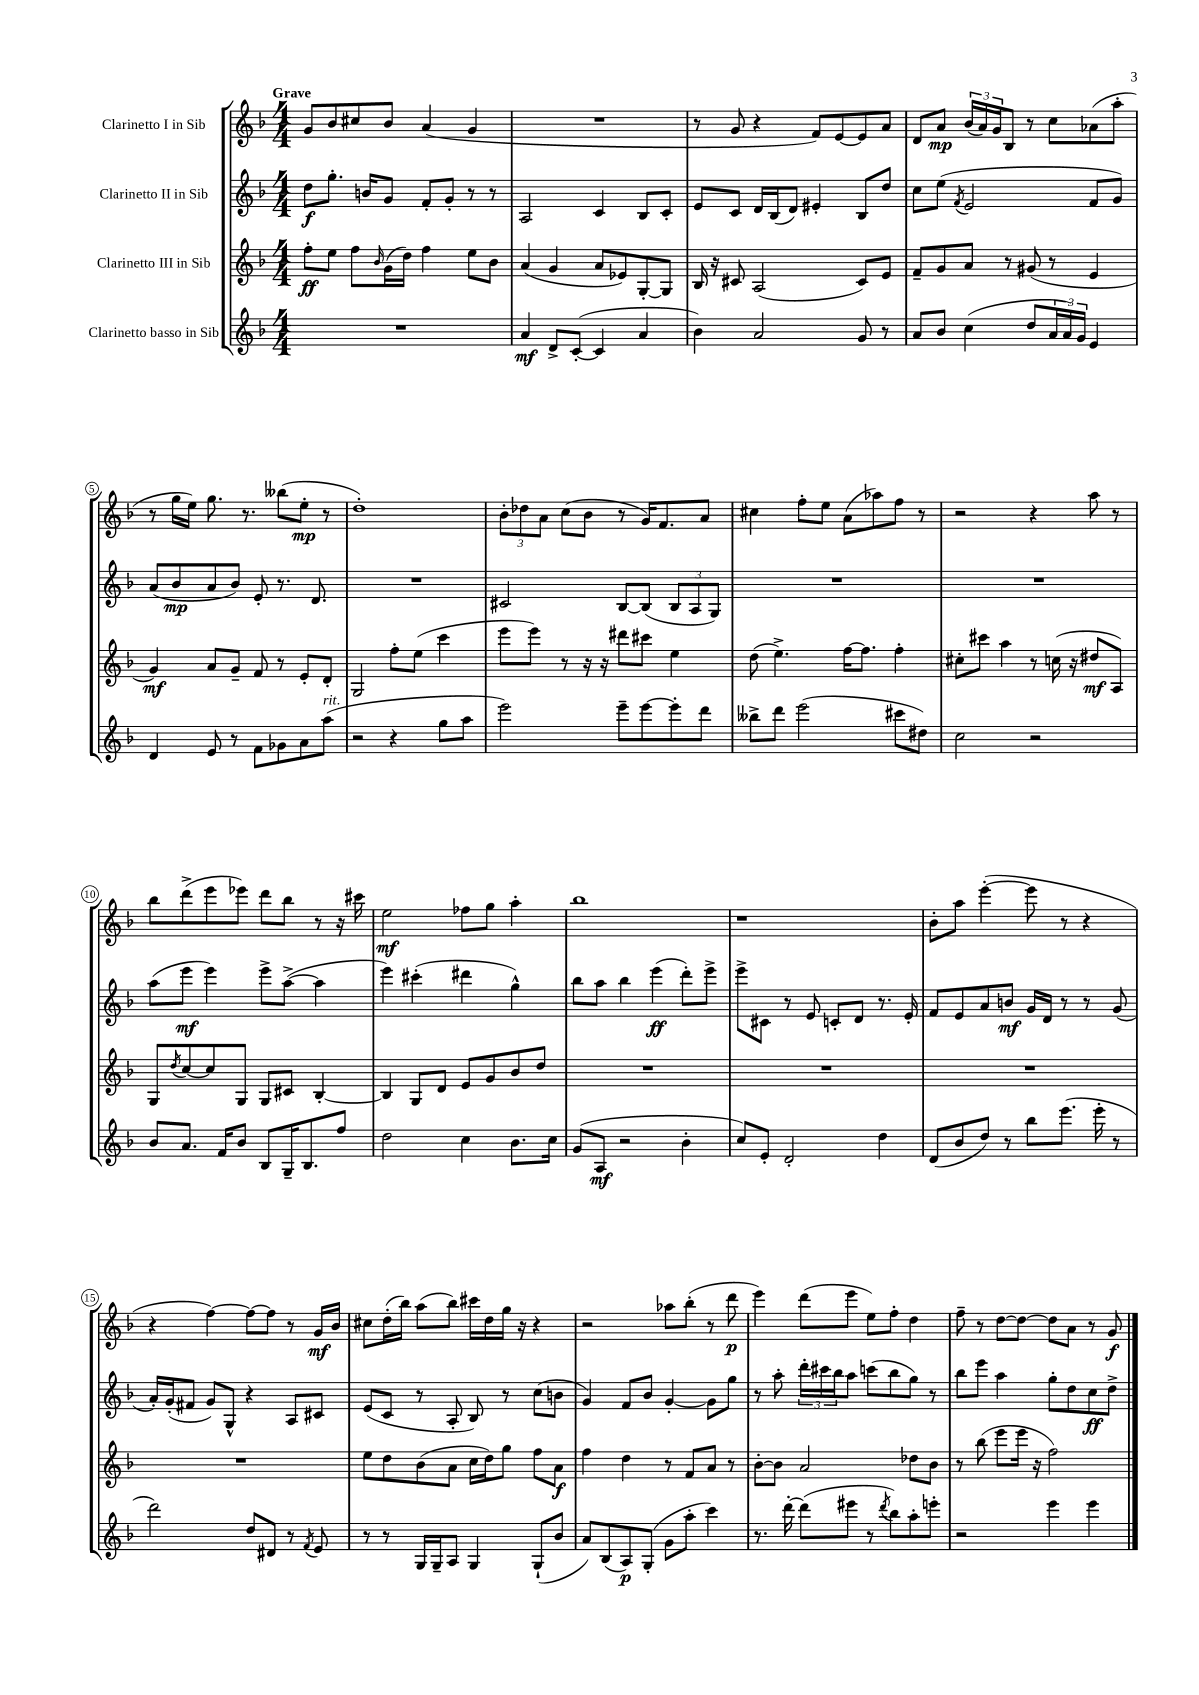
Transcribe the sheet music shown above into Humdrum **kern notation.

**kern	**dynam	**kern	**dynam	**kern	**dynam	**kern	**dynam
*part4	*part4	*part3	*part3	*part2	*part2	*part1	*part1
*staff4	*staff4	*staff3	*staff3	*staff2	*staff2	*staff1	*staff1
*I"Clarinetto basso in Sib	*	*I"Clarinetto III in Sib	*	*I"Clarinetto II in Sib	*	*I"Clarinetto I in Sib	*
*clefG2	*	*clefG2	*	*clefG2	*	*clefG2	*
*k[b-]	*	*k[b-]	*	*k[b-]	*	*k[b-]	*
*M4/4	*	*M4/4	*	*M4/4	*	*M4/4	*
=1	=1	=1	=1	=1	=1	=1	=1
!	!	!	!	!	!	!LO:TX:a:B:t=Grave	!
1r	.	8ff'\L	ff	8dd\L	f	8g/L	.
.	.	8ee\J	.	8.gg'\J	.	8b-/	.
.	.	8ff\L	.	.	.	8cc#X/	.
.	.	.	.	16bn/KL	.	.	.
.	.	16qqb-/	.	.	.	.	.
.	.	(16g\L	.	8g/J	.	8b-/J	.
.	.	16dd\JJ)	.	.	.	.	.
.	.	4ff\	.	8f'/L	.	(4a/	.
.	.	.	.	8g'/J	.	.	.
.	.	8ee\L	.	8r	.	4g/	.
.	.	8b-\J	.	8r	.	.	.
=2	=2	=2	=2	=2	=2	=2	=2
4a/	mf	(4a/	.	2A/	.	1r	.
8d^/L	.	4g/	.	.	.	.	.
([8c'/J	.	.	.	.	.	.	.
4c/]	.	8a/L	.	4c/	.	.	.
.	.	8e-X/)	.	.	.	.	.
4a/	.	[8G'/	.	8B-/L	.	.	.
.	.	8G/J]	.	8c'/J	.	.	.
=3	=3	=3	=3	=3	=3	=3	=3
4b-\)	.	16B-/	.	8e/L	.	8r	.
.	.	16r	.	.	.	.	.
.	.	8c#X/	.	8c/J	.	8g/	.
2a/	.	(2A/	.	16d/LL	.	4r	.
.	.	.	.	(16B-/J	.	.	.
.	.	.	.	8d/J)	.	.	.
.	.	.	.	4e#X'/	.	8f/L)	.
.	.	.	.	.	.	[8e/	.
8g/	.	8c#/L)	.	8B-/L	.	8e/]	.
8r	.	8e/J	.	8dd/J	.	8a/J	.
=4	=4	=4	=4	=4	=4	=4	=4
8a/L	.	8f~/L	.	8cc\L	.	8d/L	.
8b-/J	.	8g/	.	(8ee\J	.	8a/J	mp
.	.	.	.	8qf/	.	.	.
(4cc\	.	8a/J	.	2e/	.	(24b-/LL	.
.	.	.	.	.	.	24a/)	.
.	.	.	.	.	.	24g/J	.
.	.	8r	.	.	.	8B-/J	.
8dd/L	.	(8g#X/	.	.	.	8r	.
24a/L	.	8r	.	.	.	8cc\L	.
24a/)	.	.	.	.	.	.	.
24g/JJ	.	.	.	.	.	.	.
4e/	.	4e/	.	8f/L	.	(8a-X\	.
.	.	.	.	8g/J)	.	8aa'\J	.
!!LO:LB:g=z
=5	=5	=5	=5	=5	=5	=5	=5
4d/	.	4g/)	mf	(8a/L	.	8r	.
.	.	.	.	8b-/	mp	16gg\LL	.
.	.	.	.	.	.	16ee\JJ)	.
8e/	.	8a/L	.	8a/	.	8.gg\	.
8r	.	8g~/J	.	8b-/J)	.	.	.
.	.	.	.	.	.	8.r	.
8f\L	.	8f/	.	8e'/	.	.	.
8g-X\	.	8r	.	8.r	.	(8bb--X\L	.
8a\	.	8e'/L	.	.	.	8ee'\J	mp
.	.	.	.	8.d/	.	.	.
!LO:TX:a:i:t=rit.	!	!	!	!	!	!	!
(8aa\J	.	8d'/J	.	.	.	8r	.
=6	=6	=6	=6	=6	=6	=6	=6
2r	.	2G/	.	1r	.	1dd')	.
4r	.	8ff'\L	.	.	.	.	.
.	.	(8ee\J	.	.	.	.	.
8gg\L	.	4ccc\	.	.	.	.	.
8aa\J	.	.	.	.	.	.	.
=7	=7	=7	=7	=7	=7	=7	=7
2eee\)	.	8eee\L	.	2c#X/	.	12b-'\L	.
.	.	.	.	.	.	12dd-X\	.
.	.	8eee\J)	.	.	.	.	.
.	.	.	.	.	.	12a\J	.
.	.	8r	.	.	.	(8cc\L	.
.	.	16r	.	.	.	8b-\J	.
.	.	16r	.	.	.	.	.
8eee~\L	.	8ddd#X\L	.	[8B-/L	.	8r	.
[8eee\	.	8ccc#X\J	.	(8B-/J]	.	16g/KL)	.
.	.	.	.	.	.	8.f/	.
8eee'\]	.	4ee\	.	12B-/L	.	.	.
.	.	.	.	12A/	.	.	.
8ddd\J	.	.	.	.	.	8a/J	.
.	.	.	.	12G/J)	.	.	.
=8	=8	=8	=8	=8	=8	=8	=8
8bb--X^\L	.	(8dd\	.	1r	.	4cc#X\	.
8ddd\J	.	4.ee^\)	.	.	.	.	.
(2eee\	.	.	.	.	.	8ff'\L	.
.	.	.	.	.	.	8ee\J	.
.	.	[16ff\KL	.	.	.	(8a\L	.
.	.	8.ff\J]	.	.	.	.	.
.	.	.	.	.	.	8aa-X\)	.
8ccc#X\L	.	4ff'\	.	.	.	8ff\J	.
8dd#X\J)	.	.	.	.	.	8r	.
=9	=9	=9	=9	=9	=9	=9	=9
2cc\	.	8cc#X'\L	.	1r	.	2r	.
.	.	8ccc#X\J	.	.	.	.	.
.	.	4aa\	.	.	.	.	.
2r	.	8r	.	.	.	4r	.
.	.	(16ccn\	.	.	.	.	.
.	.	16r	.	.	.	.	.
.	.	8dd#X/L	mf	.	.	8aa\	.
.	.	8A/J)	.	.	.	8r	.
!!LO:LB:g=z
=10	=10	=10	=10	=10	=10	=10	=10
8b-/L	.	8G/L	.	(8aa\L	.	8bb-\L	.
.	.	8qdd/	.	.	.	.	.
8.a/J	.	[8cc/	.	8eee\J	mf	(8ddd^\	.
.	.	8cc/]	.	4eee\)	.	8eee\	.
16f/KL	.	.	.	.	.	.	.
8b-/J	.	8G/J	.	.	.	8eee-X\J)	.
8B-/L	.	8G/L	.	8eee^\L	.	8ddd\L	.
16G~/K	.	8c#X/J	.	([8aa^\J	.	8bb-\J	.
8.B-/	.	.	.	.	.	.	.
.	.	[4B-'/	.	4aa\]	.	8r	.
8ff/J	.	.	.	.	.	16r	.
.	.	.	.	.	.	16ccc#X\	.
=11	=11	=11	=11	=11	=11	=11	=11
2dd\	.	4B-/]	.	4eee\)	.	2ee\	mf
.	.	8G/L	.	(4ccc#X'\	.	.	.
.	.	8d/J	.	.	.	.	.
4cc\	.	8e/L	.	4ddd#X\	.	8ff-X\L	.
.	.	8g/	.	.	.	8gg\J	.
8.b-\L	.	8b-/	.	4gg^^\)	.	4aa'\	.
.	.	8dd/J	.	.	.	.	.
16cc\Jk	.	.	.	.	.	.	.
=12	=12	=12	=12	=12	=12	=12	=12
(8g/L	.	1r	.	8bb-\L	.	1bb-	.
8A/J	mf	.	.	8aa\J	.	.	.
2r	.	.	.	4bb-\	.	.	.
.	.	.	.	(4eee\	ff	.	.
4b-'\	.	.	.	8ddd'\L)	.	.	.
.	.	.	.	8eee^\J	.	.	.
=13	=13	=13	=13	=13	=13	=13	=13
8cc/L)	.	1r	.	8eee^\L	.	1r	.
8e'/J	.	.	.	8c#X\J	.	.	.
2d'/	.	.	.	8r	.	.	.
.	.	.	.	8e/	.	.	.
.	.	.	.	8cn'/L	.	.	.
.	.	.	.	8d/J	.	.	.
4dd\	.	.	.	8.r	.	.	.
.	.	.	.	16e'/	.	.	.
=14	=14	=14	=14	=14	=14	=14	=14
(8d/L	.	1r	.	8f/L	.	8b-'\L	.
8b-/	.	.	.	8e/	.	8aa\J	.
8dd/J)	.	.	.	8a/	.	([4eee'\	.
8r	.	.	.	8bn/J	mf	.	.
8bb-\L	.	.	.	16g/LL	.	8eee\]	.
.	.	.	.	16d/JJ	.	.	.
(8.eee\J	.	.	.	8r	.	8r	.
.	.	.	.	8r	.	4r	.
16eee'\	.	.	.	.	.	.	.
8r	.	.	.	(8g/	.	.	.
!!LO:LB:g=z
=15	=15	=15	=15	=15	=15	=15	=15
2ddd\)	.	1r	.	16a'/LL)	.	4r	.
.	.	.	.	(16g'/J	.	.	.
.	.	.	.	8f#X/J	.	.	.
.	.	.	.	8g/L)	.	[4ff\)	.
.	.	.	.	8G^^/J	.	.	.
8dd/L	.	.	.	4r	.	8ff\L_	.
8d#X/J	.	.	.	.	.	8ff\J]	.
8r	.	.	.	8A/L	.	8r	.
8qf/	.	.	.	.	.	.	.
8e/	.	.	.	8c#X/J	.	16g/LL	mf
.	.	.	.	.	.	16b-/JJ	.
=16	=16	=16	=16	=16	=16	=16	=16
8r	.	8ee\L	.	(8e/L	.	8cc#X\L	.
8r	.	8dd\	.	8c/J	.	(16dd'\L	.
.	.	.	.	.	.	16bb-\JJ)	.
16G/LL	.	(8b-\	.	8r	.	(8aa\L	.
16G~/J	.	.	.	.	.	.	.
8A/J	.	8a\J	.	8A'/	.	8bb-\J)	.
4G/	.	16cc\LL	.	8B-/)	.	16ccc#X\LL	.
.	.	16dd\J)	.	.	.	16dd\	.
.	.	8gg\J	.	8r	.	16gg\JJ	.
.	.	.	.	.	.	16r	.
(8G`/L	.	8ff\L	.	(8cc\L	.	4r	.
8b-/J	.	8a\J	f	8bn\J	.	.	.
=17	=17	=17	=17	=17	=17	=17	=17
8a/L)	.	4ff\	.	4g/)	.	2r	.
(8B-/	.	.	.	.	.	.	.
8A/)	p	4dd\	.	8f/L	.	.	.
(8G'/J	.	.	.	8b-/J	.	.	.
8g\L	.	8r	.	[4g'/	.	8aa-X\L	.
8aa'\J	.	8f/L	.	.	.	(8bb-'\J	.
4ccc\)	.	8a/J	.	8g\L]	.	8r	.
.	.	8r	.	8gg\J	.	8ddd\	p
=18	=18	=18	=18	=18	=18	=18	=18
8.r	.	[8b-'\L	.	8r	.	4eee\)	.
.	.	8b-\J]	.	8aa'\	.	.	.
[16ddd'\	.	.	.	.	.	.	.
(8ddd\L]	.	2a/	.	24ddd'\LL	.	(8ddd\L	.
.	.	.	.	24ccc#X\	.	.	.
.	.	.	.	24bb-\J	.	.	.
8eee#X\J	.	.	.	8aa\J	.	8eee\J	.
8r	.	.	.	(8cccn\L	.	8ee\L)	.
8qddd/	.	.	.	.	.	.	.
8bb-\L)	.	.	.	8bb-\	.	8ff'\J	.
8aa'\	.	8dd-X\L	.	8gg\J)	.	4dd\	.
8eeen'\J	.	8b-\J	.	8r	.	.	.
=19	=19	=19	=19	=19	=19	=19	=19
2r	.	8r	.	8bb-\L	.	8ff~\	.
.	.	(8bb-\	.	8eee\J	.	8r	.
.	.	8eee\L	.	4aa\	.	[8dd\L	.
.	.	16eee\Jk	.	.	.	8dd\J_	.
.	.	16r	.	.	.	.	.
4eee\	.	2ff\)	.	8gg'\L	.	8dd\L]	.
.	.	.	.	8dd\	.	8a\J	.
4eee\	.	.	.	8cc\	ff	8r	.
.	.	.	.	8dd^\J	.	8g/	f
==	==	==	==	==	==	==	==
*-	*-	*-	*-	*-	*-	*-	*-
